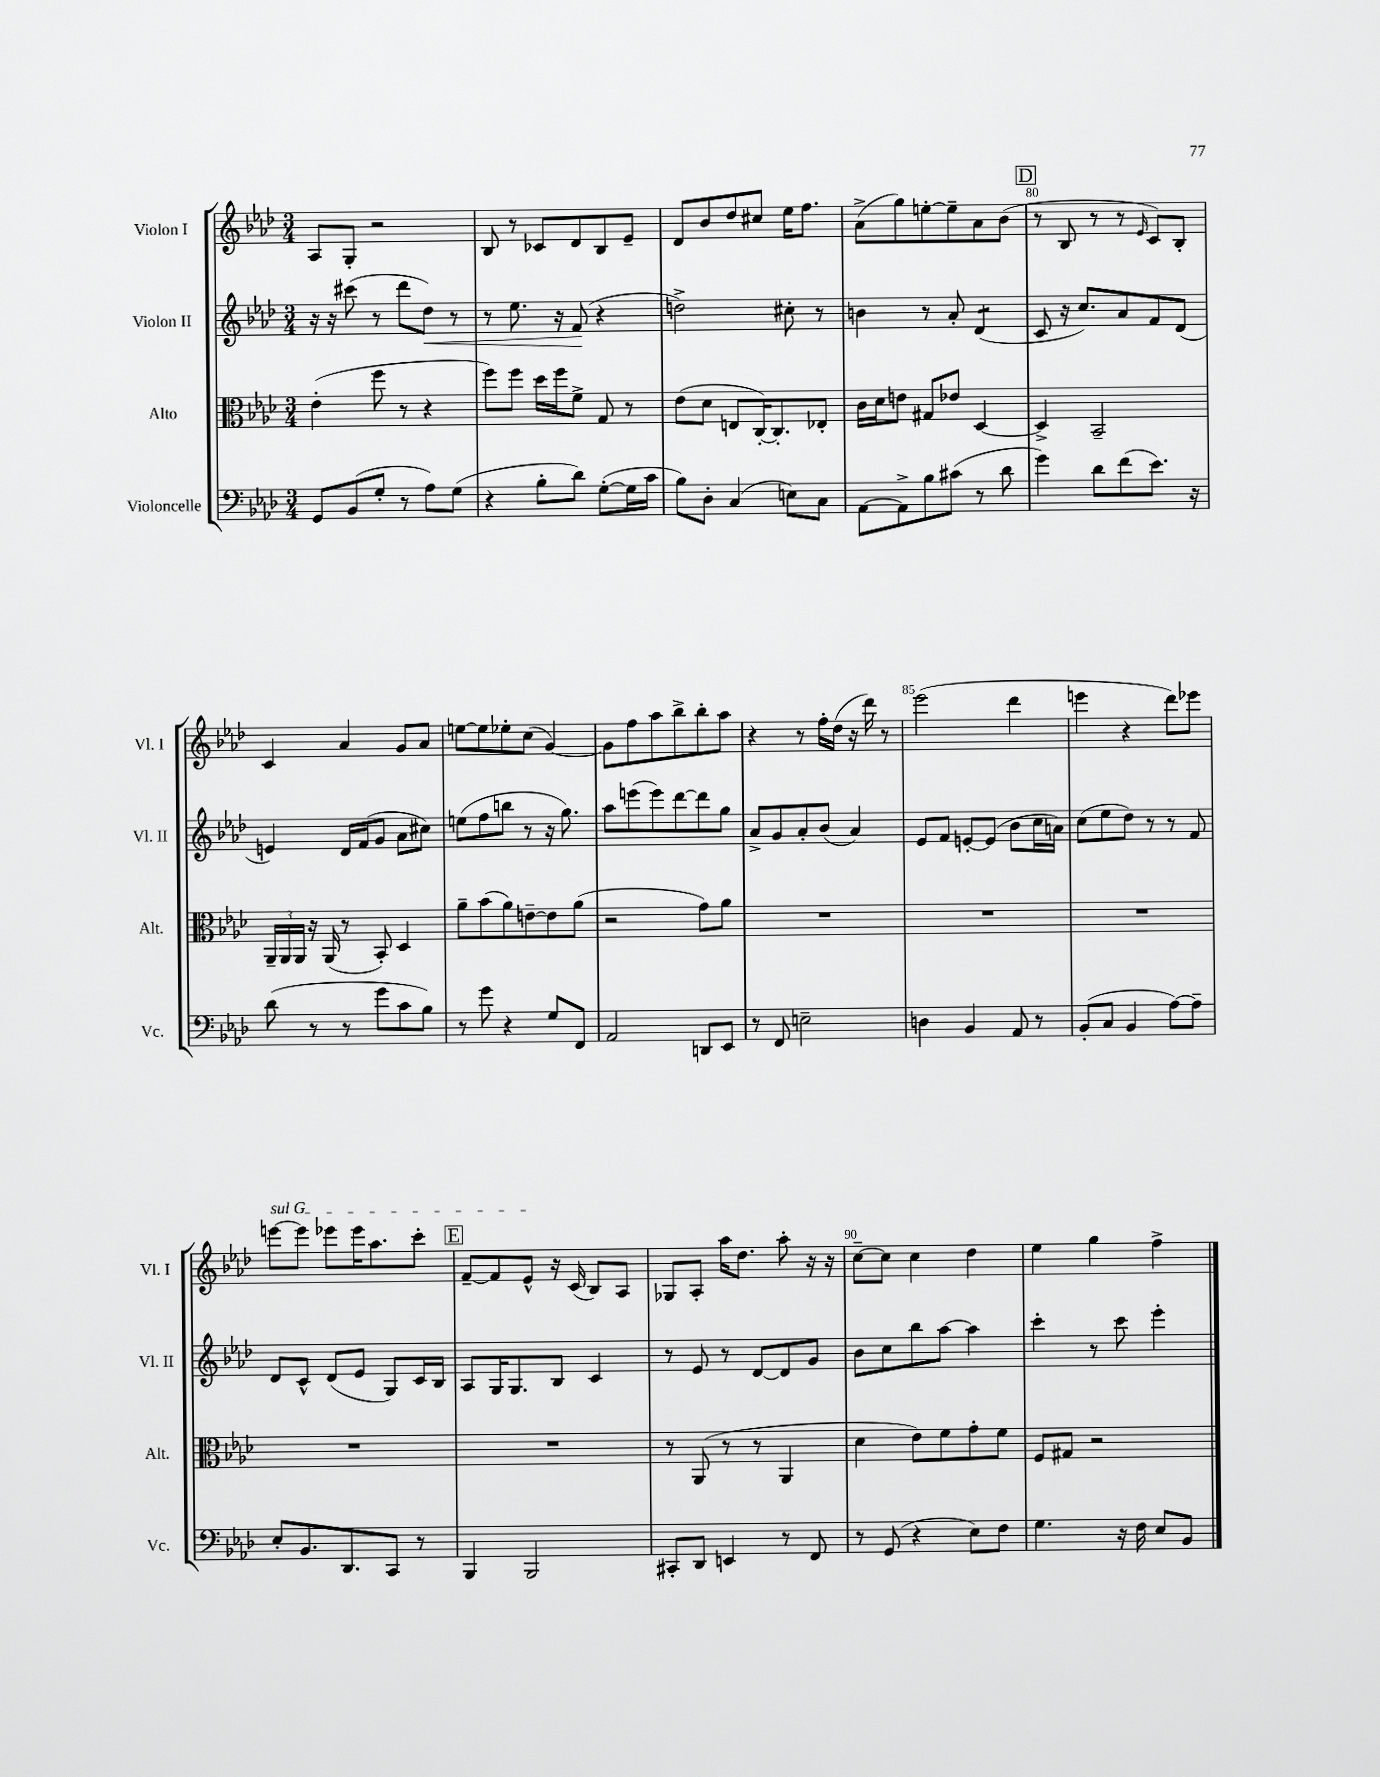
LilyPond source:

<<
\new StaffGroup <<
\new Staff = "s0" \with { instrumentName = "Violon I" shortInstrumentName = "Vl. I" } {
    \clef treble \key aes \major \numericTimeSignature \time 3/4
    aes8 g8-. r2 |
    bes8 r8 ces'8 des'8 bes8 ees'8-- |
    des'8 bes'8 des''8 cis''8 ees''16 f''8. |
    aes'8->( g''8) e''8~-. e''8-- aes'8 bes'8( |
    \mark \markup { \box "D" } r8 bes8 r8 r8 \grace { ees'16 } c'8) bes8-. |
    c'4 aes'4 g'8 aes'8 |
    e''8~ e''8 ees''8-. c''8( g'4~) |
    g'8 f''8 aes''8 bes''8-> bes''8-. aes''8 |
    r4 r8 f''16-. des''16( r16 des'''16) r8 |
    ees'''2( des'''4 |
    e'''4 r4 des'''8) ees'''8 |
    \once \override TextSpanner.bound-details.left.text = \markup { \italic "sul G" } e'''8~\startTextSpan e'''8 ees'''8 ees'''16 aes''8. c'''8-. |
    \mark \markup { \box "E" } f'8~-- f'8 ees'8-^\stopTextSpan r16 c'16( bes8) aes8 |
    ges8 aes8-. aes''16 des''8. aes''8-. r16 r16 |
    c''8~-- c''8 c''4 des''4 |
    ees''4 g''4 f''4-> \bar "|." |
}
\new Staff = "s1" \with { instrumentName = "Violon II" shortInstrumentName = "Vl. II" } {
    \clef treble \key aes \major \numericTimeSignature \time 3/4
    r16 r16 cis'''8( r8 des'''8 des''8\<) r8 |
    r8 ees''8. r16 f'8\!( r4 |
    d''2->) cis''8-. r8 |
    b'4 r8 aes'8-. des'4:8( |
    \mark \markup { \box "D" } c'8 r16 c''8.) aes'8 f'8 des'8( |
    e'4) des'16 f'16( g'8 aes'8 cis''8) |
    e''8( f''8 b''8 r8 r16 g''8.) |
    aes''8 e'''8( e'''8) des'''8~ des'''8 g''8 |
    aes'8-> g'8 aes'8-. bes'8( aes'4) |
    ees'8 f'8 e'8~-. e'8( bes'8 c''16 a'16) |
    c''8( ees''8 des''8) r8 r8 f'8 |
    des'8 c'8-^ des'8( ees'8 g8) c'16 bes16 |
    \mark \markup { \box "E" } aes8 g16 g8. bes8 c'4 |
    r8 ees'8 r8 des'8~ des'8 g'8 |
    bes'8 c''8 bes''8 aes''8~ aes''4 |
    c'''4-. r8 c'''8 ees'''4-. \bar "|." |
}
\new Staff = "s2" \with { instrumentName = "Alto" shortInstrumentName = "Alt." } {
    \clef alto \key aes \major \numericTimeSignature \time 3/4
    ees'4-.( f''8 r8 r4 |
    f''8) f''8 des''16 f''16 f'8-> g8 r8 |
    ees'8( des'8 e8 c16~-.) c8.-. ees8-. |
    c'16 des'16 e'8 gis8 ees'8 des4~ |
    \mark \markup { \box "D" } des4-> bes,2-- |
    \tuplet 3/2 { aes,16-- aes,16 aes,16 } r16 aes,16( r8 bes,8-.) des4 |
    aes'8-- bes'8( aes'8) e'8~-- e'8 aes'8( |
    r2 g'8) aes'8 |
    R2. |
    R2. |
    R2. |
    R2. |
    \mark \markup { \box "E" } R2. |
    r8 aes,8( r8 r8 aes,4 |
    des'4 ees'8) f'8 g'8-. f'8 |
    f8 gis8 r2 \bar "|." |
}
\new Staff = "s3" \with { instrumentName = "Violoncelle" shortInstrumentName = "Vc." } {
    \clef bass \key aes \major \numericTimeSignature \time 3/4
    g,8 bes,8( g8-. r8 aes8) g8( |
    r4 bes8-. des'8) g8~-.( g16 c'16 |
    bes8) des8-. c4( e8) c8 |
    aes,8~ aes,8-> bes8 cis'8( r8 des'8 |
    \mark \markup { \box "D" } g'4) des'8 f'8( ees'8.) r16 |
    des'8( r8 r8 g'8 c'8 bes8) |
    r8 g'8 r4 g8 f,8 |
    aes,2 d,8 ees,8 |
    r8 f,8 e2-- |
    d4 bes,4 aes,8 r8 |
    bes,8-.( c8 bes,4 aes8~) aes8-- |
    ees8-. bes,8. des,8. c,8 r8 |
    \mark \markup { \box "E" } bes,,4 bes,,2 |
    cis,8-. des,8 e,4 r8 f,8 |
    r8 g,8( r4 ees8) f8 |
    g4. r16 f16 ees8 bes,8 \bar "|." |
}
>>
>>
\layout { \context { \Score currentBarNumber = #76 \override BarNumber.break-visibility = ##(#f #t #t) barNumberVisibility = #(every-nth-bar-number-visible 5) } }
